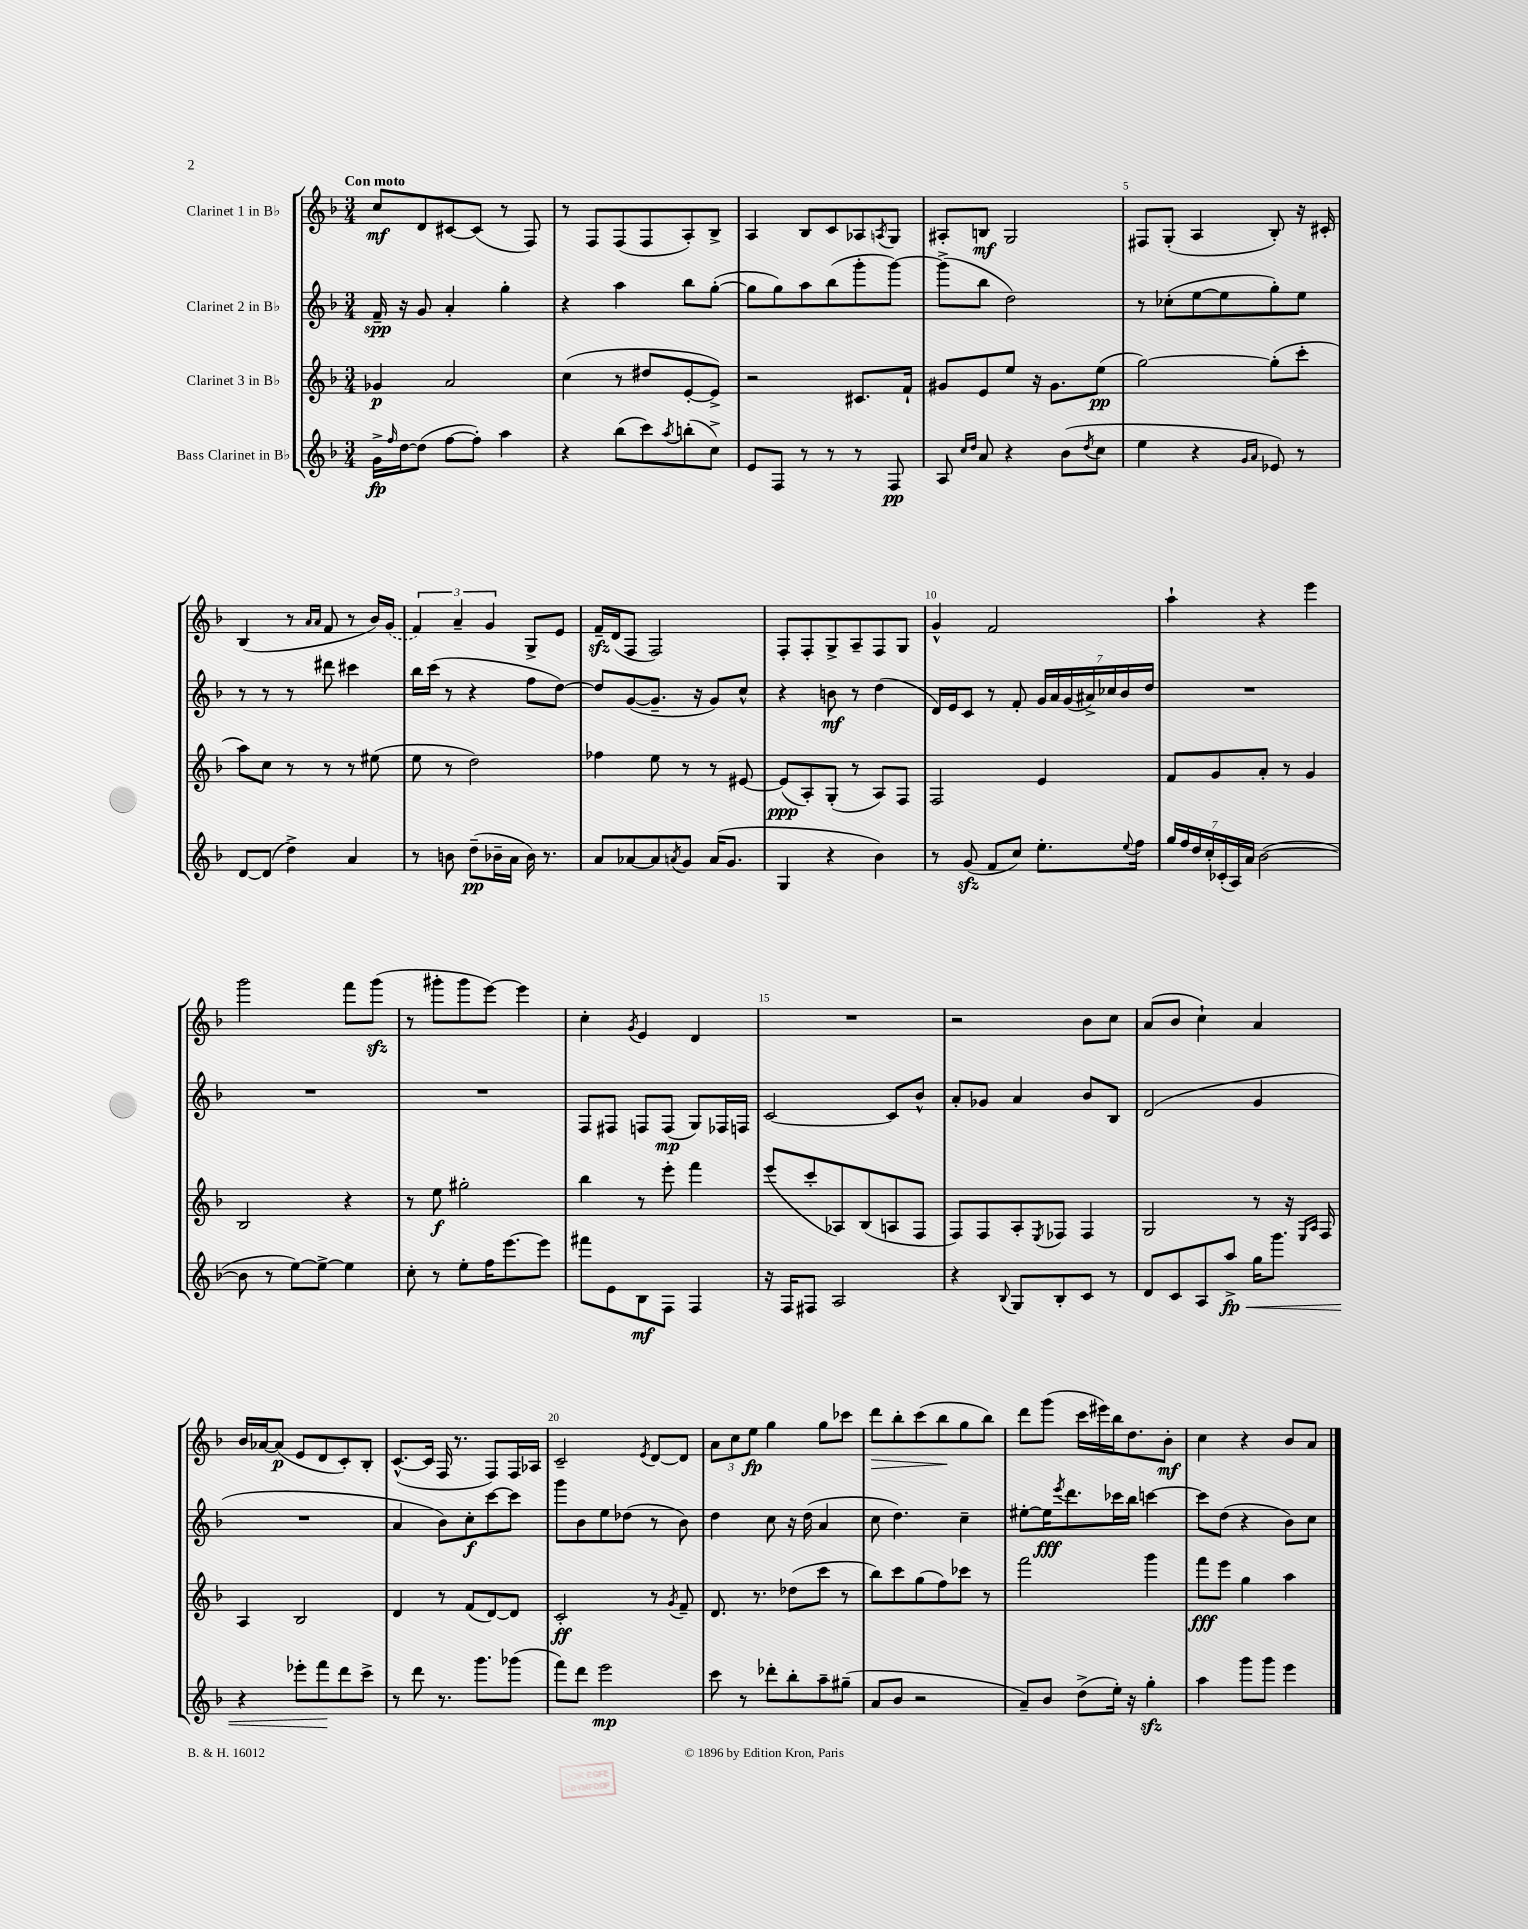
<<
\new StaffGroup <<
\new Staff = "s0" \with { instrumentName = "Clarinet 1 in Bb" } {
    \clef treble \key f \major \numericTimeSignature \time 3/4 \tempo "Con moto"
    c''8\mf d'8 cis'8~ cis'8( r8 f8) |
    r8 f8 f8( f8 a8-.) bes8-> |
    a4 bes8 c'8 aes8 \acciaccatura { a8 } g8 |
    ais8-. b8\mf g2 |
    fis8 g8-.( a4 bes8-.) r16 cis'16-. |
    bes4( r8 \grace { a'16 a'16 } f'8 r8 bes'16) \once \slurDashed g'16( |
    \tuplet 3/2 { f'4) a'4-- g'4 } g8-> e'8 |
    f'16--\sfz d'16( f8 f2) |
    f8-. f8-. g8-> a8-- f8 g8 |
    g'4-^ f'2 |
    a''4-! r4 e'''4 |
    g'''2 f'''8 g'''8\sfz( |
    r8 gis'''8-. gis'''8 e'''8~) e'''4 |
    c''4-. \acciaccatura { g'8 } e'4 d'4 |
    R2. |
    r2 bes'8 c''8 |
    a'8( bes'8 c''4-!) a'4 |
    bes'16 aes'16~ aes'8\p( e'8 d'8 c'8-.) bes8-. |
    c'8.~-^( c'16 f16 r8. f8) f16 aes16 |
    c'2-- \acciaccatura { e'8 } d'8~ d'8 |
    \tuplet 3/2 { a'8 c''8 e''8\fp } g''4 g''8 ces'''8 |
    d'''8\> bes''8-. c'''8( bes''8\! g''8 bes''8) |
    d'''8 g'''8( c'''16 eis'''16) bes''16 d''8. bes'8-.\mf |
    c''4 r4 bes'8 a'8 \bar "|." |
}
\new Staff = "s1" \with { instrumentName = "Clarinet 2 in Bb" } {
    \clef treble \key f \major \numericTimeSignature \time 3/4
    f'16--\spp r16 g'8 a'4-. g''4-. |
    r4 a''4 bes''8 g''8~-.( |
    g''8 g''8) a''8 bes''8( g'''8-. g'''8~) |
    g'''8->( bes''8 d''2) |
    r8 ces''8-.( e''8~ e''8 g''8-.) e''8 |
    r8 r8 r8 dis'''8 cis'''4 |
    bes''16 c'''16( r8 r4 f''8 d''8~) |
    d''8 g'8~( g'8.-- r16 g'8) c''8-^ |
    r4 b'8\mf r8 d''4( |
    d'16) e'16 c'8 r8 f'8-. \tuplet 7/4 { g'16 a'16 g'16( ais'16->) ces''16 bes'16 d''16 } |
    R2. |
    R2. |
    R2. |
    f8 fis8 f8 f8\mp( g8) fes16 f16 |
    c'2~ c'8 bes'8-^ |
    a'8-. ges'8 a'4 bes'8 bes8 |
    d'2( g'4 |
    R2. |
    a'4 bes'8) c''8-.\f c'''8~ c'''8 |
    g'''8 bes'8 e''8 des''8( r8 bes'8) |
    d''4 c''8 r16 d''16( a'4 |
    c''8 d''4.) c''4-- |
    eis''8~-. eis''16\fff \acciaccatura { e'''8 } d'''8. ces'''16 bes''16 c'''4~ |
    c'''8 d''8( r4 bes'8) c''8 \bar "|." |
}
\new Staff = "s2" \with { instrumentName = "Clarinet 3 in Bb" } {
    \clef treble \key f \major \numericTimeSignature \time 3/4
    ges'4\p a'2 |
    c''4( r8 dis''8 e'8~-. e'8->) |
    r2 cis'8. f'16-! |
    gis'8 e'8 e''8 r16 gis'8. e''8\pp( |
    g''2~) g''8-.( c'''8-. |
    a''8) c''8 r8 r8 r8 eis''8( |
    e''8 r8 d''2) |
    fes''4 e''8 r8 r8 eis'8~ |
    eis'8\ppp( a8-.) g8-.( r8 a8) f8 |
    f2 e'4 |
    f'8 g'8 a'8-. r8 g'4 |
    bes2 r4 |
    r8 e''8\f gis''2-. |
    bes''4 r8 e'''8-. f'''4 |
    e'''8( c'''8-. aes8) bes8( a8 f8 |
    f8) f8 a8-. \acciaccatura { e8 } fes8 fes4 |
    g2 r8 r16 \grace { e16 a16 } f16 |
    a4 bes2 |
    d'4 r8 f'8( d'8~) d'8 |
    c'2-.\ff r8 \acciaccatura { g'8 } f'8-- |
    d'8. r8. des''8( c'''8 r8 |
    bes''8) c'''8 g''8( f''8) ces'''8 r8 |
    f'''2 g'''4 |
    f'''8\fff e'''8 g''4 a''4 \bar "|." |
}
\new Staff = "s3" \with { instrumentName = "Bass Clarinet in Bb" } {
    \clef treble \key f \major \numericTimeSignature \time 3/4
    g'16->\fp \grace { f''16 } d''16~ d''8( f''8~ f''8-.) a''4 |
    r4 bes''8( c'''8) \acciaccatura { a''8 } b''8-.( c''8->) |
    e'8 f8 r8 r8 r8 f8\pp |
    a8 \grace { c''16 d''16 } a'8 r4 bes'8( \acciaccatura { d''8 } c''8 |
    e''4 r4 \grace { g'16 a'16 } ees'8) r8 |
    d'8~ d'8( d''4->) a'4 |
    r8 b'8 d''8--\pp( bes'16-- a'16 bes'16) r8. |
    a'8 aes'8~ aes'8 \acciaccatura { a'8 } g'8 a'16( g'8. |
    g4 r4 bes'4) |
    r8 g'8\sfz( f'8 c''8) e''8.-. \appoggiatura { e''8 } f''16 |
    \tuplet 7/4 { g''16 f''16 d''16 c''16-. ces'16-.( a16) a'16 } bes'2~( |
    bes'8 r8 e''8~) e''8~-> e''4 |
    c''8-. r8 e''8-. f''16 e'''8.~ e'''8 |
    fis'''8 e'8 bes8\mf f8 f4 |
    r16 f16 fis8 a2 |
    r4 \appoggiatura { bes8 } g8 bes8-. c'8 r8 |
    d'8 c'8 a8 a''8->\fp\< g''16 g'''8. |
    r4 ees'''8-. f'''8\! d'''8 c'''8-> |
    r8 d'''8 r8. g'''8. ges'''8( |
    f'''8) d'''8 e'''2\mp |
    c'''8 r8 des'''8-. bes''8-. a''8-- gis''8--( |
    a'8 bes'8 r2 |
    a'8--) bes'8 d''8->( e''16-.) r16 g''4-.\sfz |
    a''4 g'''8 g'''8 e'''4 \bar "|." |
}
>>
>>
\layout { \context { \Score \override BarNumber.break-visibility = ##(#f #t #t) barNumberVisibility = #(every-nth-bar-number-visible 5) } }
